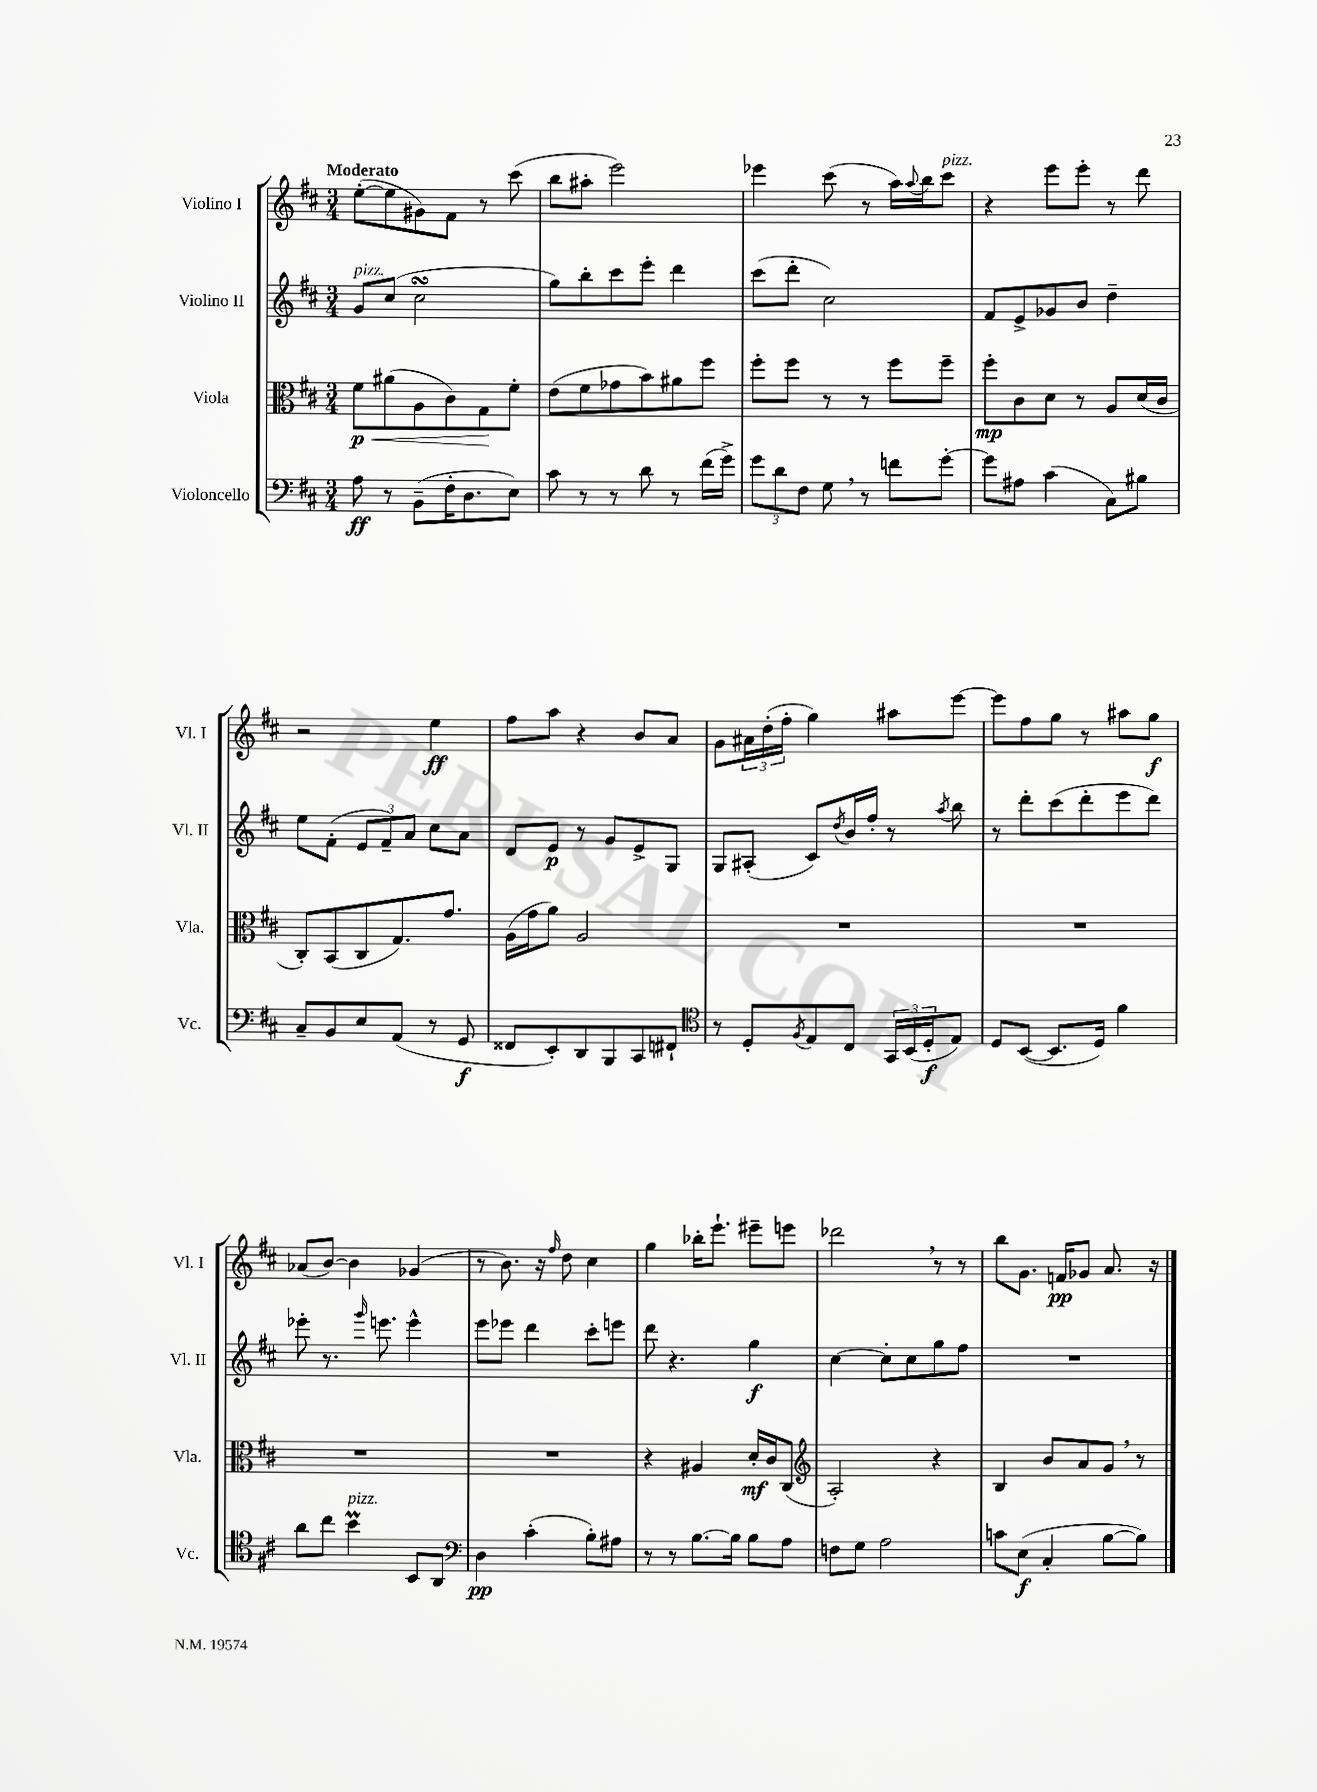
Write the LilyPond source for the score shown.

<<
\new StaffGroup <<
\new Staff = "s0" \with { instrumentName = "Violino I" shortInstrumentName = "Vl. I" } {
    \clef treble \key d \major \numericTimeSignature \time 3/4 \tempo "Moderato"
    e''8~-.( e''8 gis'8) fis'8 r8 cis'''8( |
    b''8 ais''8-. e'''2) |
    ees'''4 cis'''8( r8 a''16) \appoggiatura { a''8 } b''16 cis'''8^\markup { \italic "pizz." } |
    r4 e'''8 e'''8-. r8 d'''8 |
    r2 e''4\ff |
    fis''8 a''8 r4 b'8 a'8 |
    g'8 \tuplet 3/2 { ais'16 d''16-.( fis''16-. } g''4) ais''8 e'''8~ |
    e'''8 fis''8 g''8 r8 ais''8 g''8\f |
    aes'8( b'8~) b'4 ges'4( |
    r8 b'8.) r16 \grace { fis''16 } d''8 cis''4 |
    g''4 bes''16-. e'''8.-! eis'''8-- e'''8 |
    des'''2 \breathe r8 r8 |
    b''8 g'8. f'16\pp ges'8 a'8. r16 \bar "|." |
}
\new Staff = "s1" \with { instrumentName = "Violino II" shortInstrumentName = "Vl. II" } {
    \clef treble \key d \major \numericTimeSignature \time 3/4
    g'8^\markup { \italic "pizz." } cis''8( cis''2\turn |
    g''8) b''8-. cis'''8 e'''8-. d'''4 |
    cis'''8( d'''8-. cis''2) |
    fis'8 e'8-> ges'8 b'8 d''4-- |
    e''8 fis'8-.( \tuplet 3/2 { e'8 fis'8--) a'8 } cis''8 a'8 |
    d'8 e'8\p r8 g'8 e'8-> g8 |
    g8 ais8-.( cis'8) \acciaccatura { d''8 } b'16 fis''16-. r8 \acciaccatura { a''8 } b''8 |
    r8 d'''8-. cis'''8( d'''8-. e'''8 d'''8) |
    ees'''8-. r8. \grace { g'''16 } e'''8. e'''4-^ |
    e'''8 ees'''8 d'''4 cis'''8-. e'''8 |
    d'''8 r4. g''4\f |
    cis''4~ cis''8-. cis''8 g''8 fis''8 |
    R2. \bar "|." |
}
\new Staff = "s2" \with { instrumentName = "Viola" shortInstrumentName = "Vla." } {
    \clef alto \key d \major \numericTimeSignature \time 3/4
    fis'8\p\< ais'8( a8 cis'8) g8\! fis'8-. |
    e'8( fis'8 ges'8 b'8) ais'8 fis''8 |
    fis''8-. fis''8 r8 r8 fis''8 fis''8-- |
    fis''8-.\mp cis'8 d'8 r8 a8 d'16( cis'16 |
    cis8-.) b,8( cis8 g8.) g'8. |
    a16( g'16 a'8) a2 |
    R2. |
    R2. |
    R2. |
    R2. |
    r4 ais4 d'16-.\mf cis'16 cis8( |
    \clef treble a2-.) r4 |
    b4 b'8 a'8 g'8 \breathe r8 \bar "|." |
}
\new Staff = "s3" \with { instrumentName = "Violoncello" shortInstrumentName = "Vc." } {
    \clef bass \key d \major \numericTimeSignature \time 3/4
    a8\ff r8 b,8--( fis16-. d8. e8) |
    cis'8 r8 r8 d'8 r8 fis'16( g'16->) |
    \tuplet 3/2 { g'8 d'8 fis8 } g8 \breathe r8 f'8 g'8~-. |
    g'8 ais8 cis'4( cis8) bis8 |
    cis8-- b,8 e8 a,8( r8 g,8\f |
    fisis,8 e,8-.) d,8 b,,8 cis,8 fis,8-! |
    \clef tenor r8 d8-. \acciaccatura { fis8 } e8 cis8 \tuplet 3/2 { g,16 b,16( d16-.\f } e8) |
    d8 b,8~( b,8. d16) fis'4 |
    a'8 cis''8 b'4\prall^\markup { \italic "pizz." } b,8 a,8 |
    \clef bass d4\pp cis'4-.( b8-.) ais8 |
    r8 r8 b8.~ b16 b8 a8 |
    f8 g8 a2 |
    c'8 e8\f( cis4-. b8~ b8) \bar "|." |
}
>>
>>
\layout { \context { \Score \remove "Bar_number_engraver" } }
